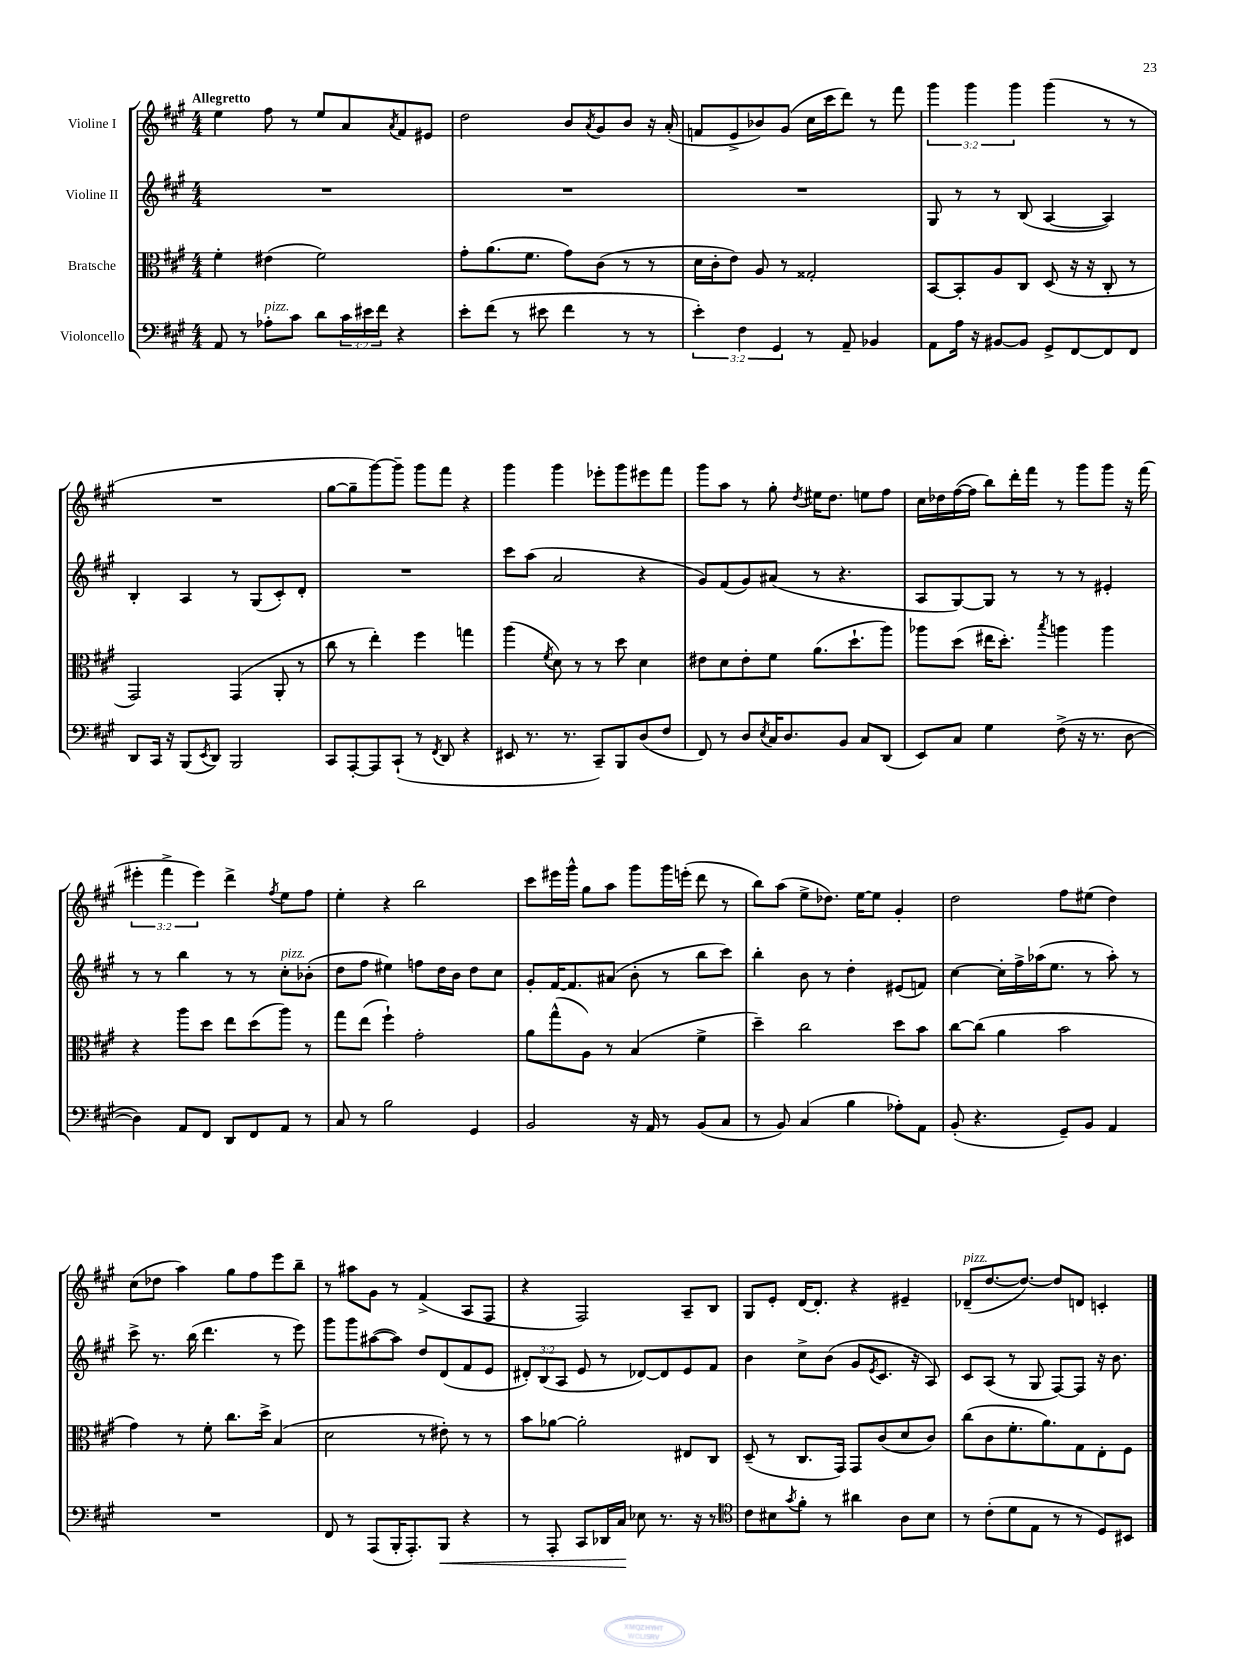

**kern	**kern	**kern	**kern
*staff4	*staff3	*staff2	*staff1
*clefF4	*clefC3	*clefG2	*clefG2
*k[f#c#g#]	*k[f#c#g#]	*k[f#c#g#]	*k[f#c#g#]
*M4/4	*M4/4	*M4/4	*M4/4
8AA	4f#'	1r	4ee
8r	.	.	.
8A-'	(4e#	.	8ff#
8c#	.	.	8r
8d	2f#)	.	8ee
24c#	.	.	8a
24e#	.	.	.
24f#	.	.	.
.	.	.	8qa
4r	.	.	8f#
.	.	.	8e#
=	=	=	=
8e'	8g#'	1r	2dd
(8f#	(8.a	.	.
8r	.	.	.
.	8.f#	.	.
8e#	.	.	.
4f#	8g#)	.	8b
.	.	.	8qa
.	(8c#	.	8g#
8r	8r	.	8b
8r	8r	.	16r
.	.	.	(16a'
=	=	=	=
6e')	16d	1r	8f
.	16c#'	.	.
.	8e)	.	8e^
6F#	.	.	.
.	8A	.	8b-)
6GG#	.	.	.
.	8r	.	(8g#
8r	2G##'	.	16cc#
.	.	.	16ccc#
8AA~	.	.	8ddd)
4BB-	.	.	8r
.	.	.	8fff#
=	=	=	=
8AA	[8BB	8G#	6ggg#
16A	8BB']	8r	.
.	.	.	6ggg#
16r	.	.	.
[8BB#	8A	8r	.
.	.	.	6ggg#
8BB#]	8C#	(8B	.
8GG#^	(8D	[4A	(4ggg#
[8FF#	16r	.	.
.	16r	.	.
8FF#]	8C#'	4A])	8r
8FF#	8r	.	8r
=	=	=	=
8DD	2GG#)	4B'	1r
16CC#	.	.	.
16r	.	.	.
(8BBB	.	4A	.
8qEE	.	.	.
8DD)	.	.	.
2BBB	(4GG#	8r	.
.	.	(8G#	.
.	8AA'	8c#')	.
.	8r	8d'	.
=	=	=	=
8CC#	8cc#	1r	[8gg#
[8AAA'	8r	.	8gg#~]
8AAA]	4ee')	.	[8ggg#)
(8CC#`	.	.	8ggg#~]
8r	4ff#	.	8ggg#
8qFF#	.	.	.
8DD	.	.	8fff#
4r	4gg	.	4r
=	=	=	=
8EE#	(4aa	8ccc#	4ggg#
8.r	.	(8aa	.
.	8qf#	.	.
.	8d)	2a	4ggg#
8.r	.	.	.
.	8r	.	.
8CC#~)	8r	.	8eee-'
8BBB	8dd	.	8ggg#
(8D	4d	4r	8eee#
8F#	.	.	8fff#
=	=	=	=
8FF#)	8e#	8g#)	8ggg#
8r	8d	(8f#	8aa
8D	8e#'	8g#)	8r
8qE	.	.	.
16C#	8f#	(8a#	8gg#'
8.D	.	.	.
.	.	.	8qdd
.	(8.a	8r	16ee#
.	.	.	8.dd
8BB	.	4.r	.
.	8.dd`	.	.
8C#	.	.	8ee
(8DD	8aa)	.	8ff#
=	=	=	=
8EE)	8aa-	8A	16cc#
.	.	.	16dd-
8C#	(8dd	[8G#)	([16ff#
.	.	.	16ff#]
4G#	16ee#	8G#]	8bb)
.	8.dd')	.	.
.	.	8r	16ddd'
.	.	.	16fff#
.	8qbb	.	.
(8F#^	4aa	8r	8r
16r	.	8r	8ggg#
8.r	.	.	.
.	4aa	4e#'	8ggg#
[8D	.	.	16r
.	.	.	(16fff#
=	=	=	=
4D])	4r	8r	6eee#'
.	.	8r	.
.	.	.	6fff#^
8AA	8aa	4bb	.
.	.	.	6eee#)
8FF#	8dd	.	.
8DD	8ee	8r	4ddd^
8FF#	(8dd	8r	.
.	.	.	8qff#
8AA	8aa)	8cc#'	8ee
8r	8r	(8b-'	8ff#
=	=	=	=
8C#	8gg#	8dd	4ee'
8r	(8ee	8ff#	.
2B	4ff#`)	4ee#)	4r
.	2g#'	8ff	2bb
.	.	16dd	.
.	.	16b	.
4GG#	.	8dd	.
.	.	8cc#	.
=	=	=	=
2BB	8a	8g#'	8ccc#
.	(8gg#^^	[16f#	16eee#
.	.	8.f#]	16ggg#^^
.	8A)	.	8gg#
.	8r	(8a#	8aa
16r	(4B	8b'	8ggg#
16AA	.	.	.
8r	.	8r	16ggg#
.	.	.	(16eee'
(8BB	4f#^	8bb	8ddd
8C#	.	8ccc#)	8r
=	=	=	=
8r	4dd~)	4bb'	8bb)
8BB)	.	.	(8aa
(4C#	2cc#	8b	8ee^
.	.	8r	8.dd-)
4B	.	4dd'	.
.	.	.	[16ee
.	.	.	8ee]
8A-')	8dd	(8e#	4g#'
8AA	8b	8f)	.
=	=	=	=
(8BB'	[8cc#	[4cc#	2dd
4.r	(8cc#]	.	.
.	4a	16cc#']	.
.	.	16ff#^	.
.	.	(16aa-	.
.	.	8.ee	.
8GG#~)	2b	.	8ff#
8BB	.	8r	(8ee#
4AA	.	8aa-')	4dd)
.	.	8r	.
=	=	=	=
1r	4g#)	8ccc#^	(8cc#
.	.	8.r	8dd-
.	8r	.	4aa)
.	.	(16bb	.
.	8f#'	4.ddd	.
.	8.cc#	.	8gg#
.	.	.	8ff#
.	16dd^	.	.
.	(4B	8r	8eee
.	.	8eee)	8bb~
=	=	=	=
8FF#	2d	8ggg#	8r
8r	.	8ggg#	8aa#
(8AAA	.	([8aa#	8g#
16BBB'	.	8aa#])	8r
8.AAA')	.	.	.
.	8r	8dd	(4f#^
8BBB	8e#')	(8d	.
4r	8r	8f#	8A
.	8r	8e	8F#
=	=	=	=
8r	8b	12d#')	4r
.	.	(12B	.
8AAA'	[8a-	.	.
.	.	12A	.
8CC#	2a-']	8e	2F#)
16DD-	.	8r	.
16C#	.	.	.
8E-	.	[8d-)	.
8.r	.	8d-]	.
.	8E#	8e	8A~
16r	.	.	.
8r	8C#	8f#	8B
=	=	=	=
*clefC4	*	*	*
8c#	(8D~	4b	8G#
8B#	8r	.	8e'
8qg#	.	.	.
8f#'	8.C#	8cc#^	[16d
.	.	.	8.d']
8r	.	(8b	.
.	16GG#)	.	.
4a#	8GG#	8g#	4r
.	.	8qe	.
.	(8c#	8.c#	.
8A	8d	.	4e#~
.	.	16r	.
8B#	8c#)	8A)	.
=	=	=	=
8r	(8cc#	8c#	(8d-~
(8c#'	8c#	(8A	[8.dd
8d	8.f#'	8r	.
.	.	.	8.dd_)
8E	.	8G#	.
.	8.a)	.	.
8r	.	[8F#)	8dd]
8r	8G#	8F#]	8d
8D)	8E'	16r	4c'
.	.	8.b	.
8BB#	8F#	.	.
==	==	==	==
*-	*-	*-	*-
